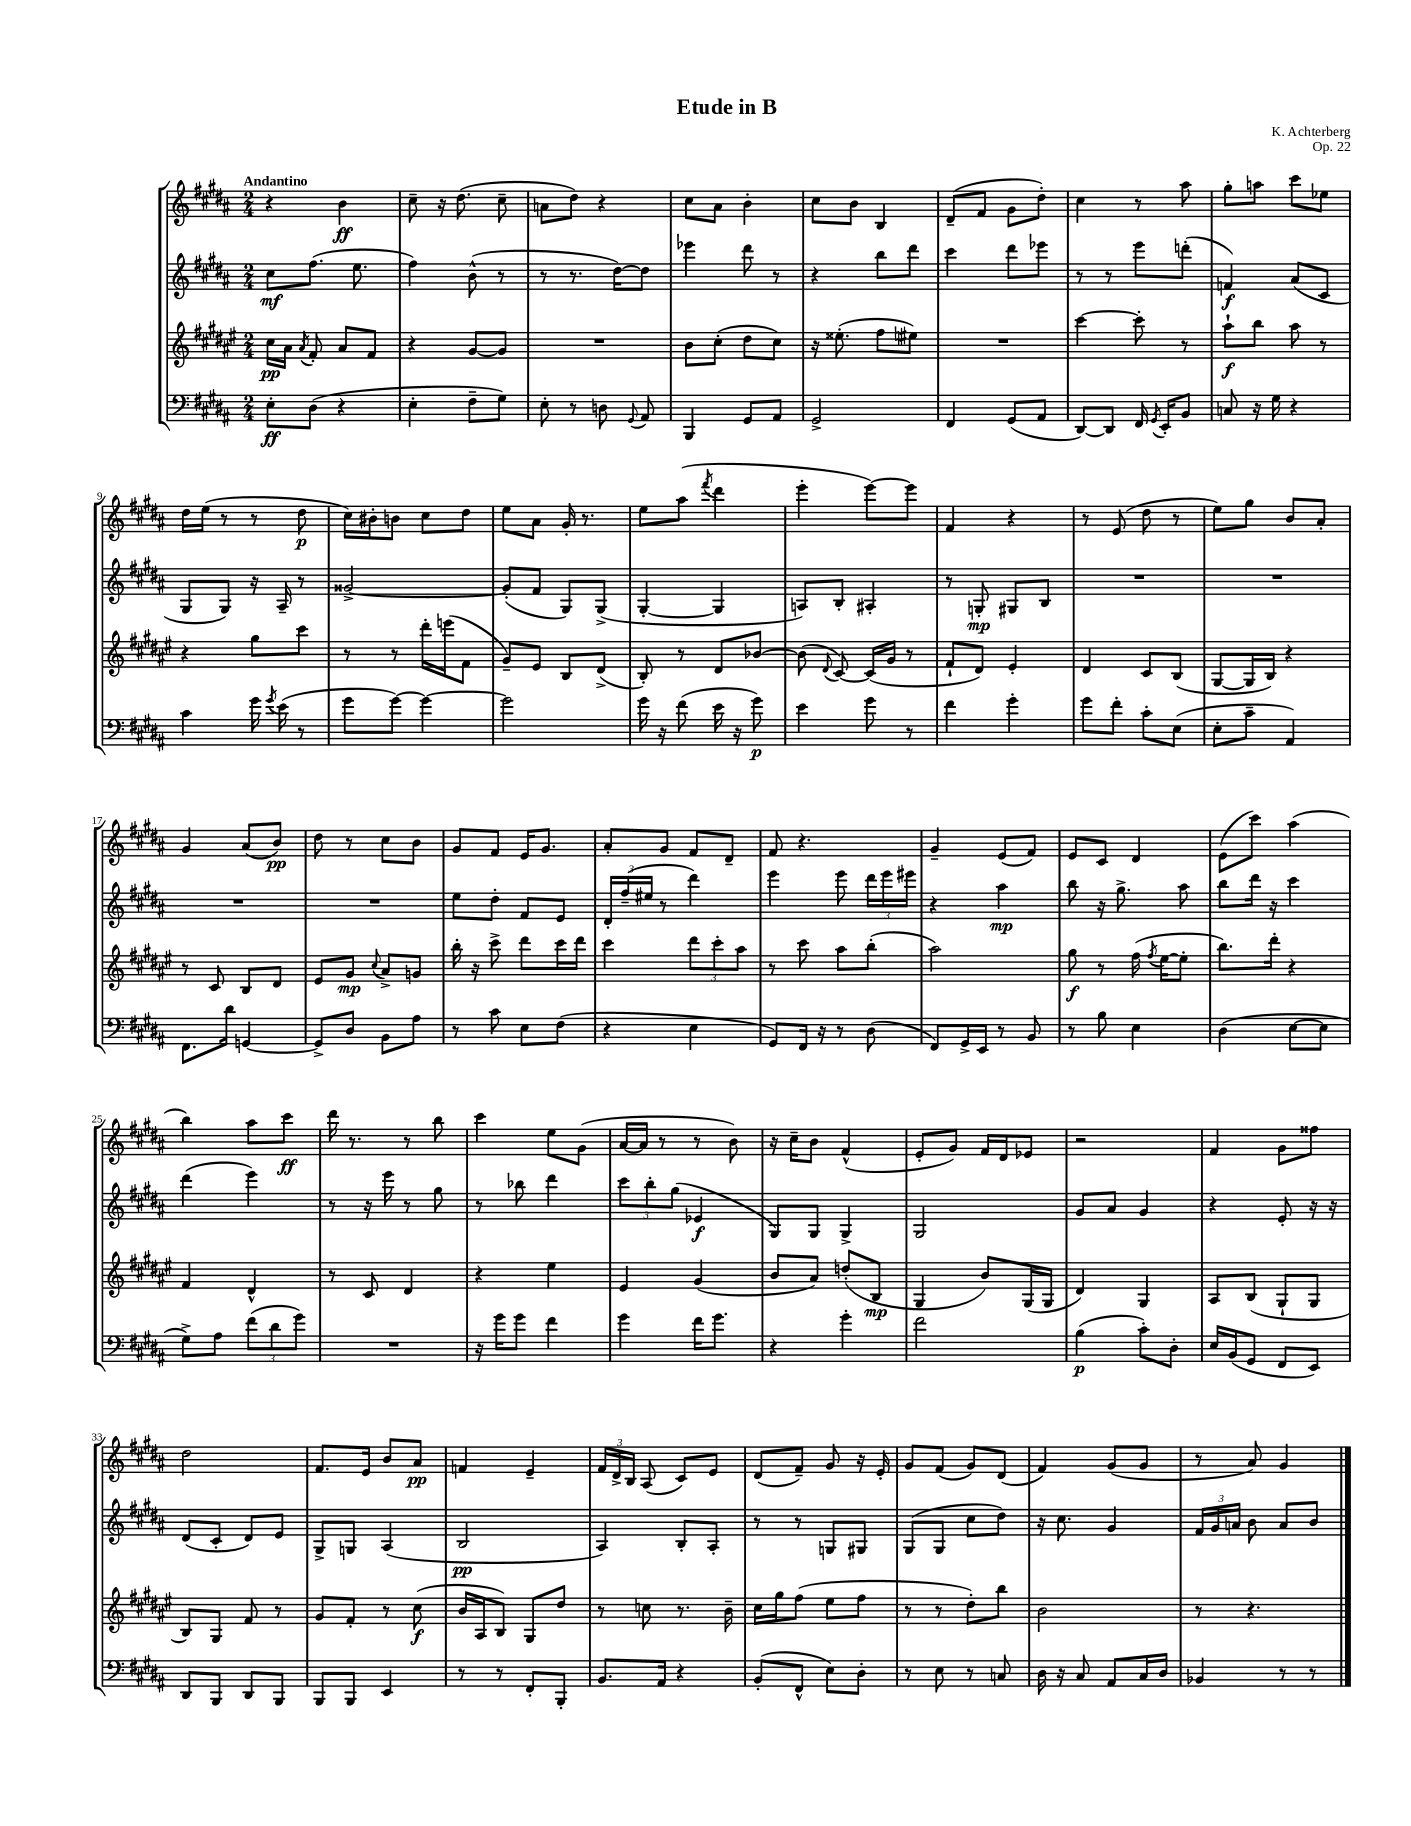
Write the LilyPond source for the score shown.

\header { title = "Etude in B" composer = "K. Achterberg" opus = "Op. 22" }
<<
\new StaffGroup <<
\new Staff = "s0" {
    \clef treble \key b \major \numericTimeSignature \time 2/4 \tempo "Andantino"
    \autoBeamOff r4 b'4\ff |
    cis''8-- r16 dis''8.( cis''8-- |
    a'8[ dis''8]) r4 |
    cis''8[ ais'8] b'4-. |
    cis''8[ b'8] b4 |
    dis'8[--( fis'8] gis'8[ dis''8]-.) |
    cis''4 r8 ais''8 |
    gis''8[-. a''8] cis'''8[ ees''8] |
    dis''16[ e''16]( r8 r8 dis''8\p |
    cis''16[) bis'16-. b'8] cis''8[ dis''8] |
    e''8[ ais'8] gis'16-. r8. |
    e''8[ ais''8]( \acciaccatura { fis'''8 } dis'''4 |
    e'''4-. e'''8[~) e'''8] |
    fis'4 r4 |
    r8 e'8( dis''8 r8 |
    e''8[) gis''8] b'8[ ais'8]-. |
    gis'4 ais'8[( b'8]\pp) |
    dis''8 r8 cis''8[ b'8] |
    gis'8[ fis'8] e'16[ gis'8.] |
    ais'8[-. gis'8] fis'8[ dis'8]-- |
    fis'8 r4. |
    gis'4-- e'8[( fis'8]) |
    e'8[ cis'8] dis'4 |
    e'8[( cis'''8]) ais''4( |
    b''4) ais''8[ cis'''8]\ff |
    dis'''16 r8. r8 b''8 |
    cis'''4 e''8[ gis'8]( |
    ais'16[~ ais'16] r8 r8 b'8) |
    r16 cis''16[-- b'8] fis'4-^( |
    e'8[-. gis'8]) fis'16[ dis'16 ees'8] |
    r2 |
    fis'4 gis'8[ fisis''8] |
    dis''2 |
    fis'8.[ e'16] b'8[ ais'8]\pp |
    f'4 e'4-- |
    \tuplet 3/2 { fis'16[ dis'16-> b16] } ais8( cis'8[) e'8] |
    dis'8[( fis'8]--) gis'8 r16 e'16-. |
    gis'8[ fis'8]( gis'8[) dis'8]( |
    fis'4) gis'8[( gis'8] |
    r8 ais'8) gis'4 \bar "|." |
}
\new Staff = "s1" {
    \clef treble \key b \major \numericTimeSignature \time 2/4
    \autoBeamOff cis''8[\mf fis''8.]( e''8. |
    fis''4) b'8-^( r8 |
    r8 r8. dis''16[~) dis''8] |
    ees'''4 dis'''8 r8 |
    r4 b''8[ dis'''8] |
    cis'''4 dis'''8[ ees'''8] |
    r8 r8 e'''8[ d'''8]-.( |
    f'4\f) ais'8[( cis'8] |
    gis8[ gis8]) r16 ais16-- r8 |
    gisis'2~-> |
    gisis'8[-.( fis'8] gis8[) gis8]->( |
    gis4~-. gis4 |
    a8[) b8]-. ais4-. |
    r8 g8-.\mp gis8[ b8] |
    R2 |
    R2 |
    R2 |
    R2 |
    e''8[ dis''8]-. fis'8[ e'8] |
    \tuplet 3/2 { dis'16[-. fis''16--( eis''16] } r8 dis'''4) |
    e'''4 e'''8 \tuplet 3/2 { dis'''16[ e'''16 eis'''16] } |
    r4 ais''4\mp |
    b''8 r16 gis''8.-> ais''8 |
    b''8[ dis'''16] r16 cis'''4 |
    dis'''4( e'''4) |
    r8 r16 e'''16 r8 gis''8 |
    r8 bes''8 dis'''4 |
    \tuplet 3/2 { cis'''8[ b''8-. gis''8]( } ees'4\f |
    gis8[) gis8] gis4-> |
    gis2 |
    gis'8[ ais'8] gis'4 |
    r4 e'8-. r16 r16 |
    dis'8[( cis'8]-. dis'8[) e'8] |
    gis8[-> g8] ais4( |
    b2\pp |
    ais4) b8[-. ais8]-. |
    r8 r8 g8[ gis8] |
    gis8[( gis8] cis''8[ dis''8]) |
    r16 cis''8. gis'4 |
    \tuplet 3/2 { fis'16[ gis'16 a'16] } b'8 a'8[ b'8] \bar "|." |
}
\new Staff = "s2" {
    \clef treble \key fis \major \numericTimeSignature \time 2/4
    \autoBeamOff cis''16[\pp ais'16] \acciaccatura { ais'8 } fis'8-. ais'8[ fis'8] |
    r4 gis'8[~ gis'8] |
    R2 |
    b'8[ cis''8]-.( dis''8[ cis''8]) |
    r16 eisis''8.-.( fis''8[ eis''8]) |
    R2 |
    cis'''4~ cis'''8-. r8 |
    ais''8[-!\f b''8] ais''8 r8 |
    r4 gis''8[ cis'''8] |
    r8 r8 dis'''16[-. e'''16( fis'8] |
    gis'8[--) eis'8] b8[ dis'8]->( |
    b8-.) r8 dis'8[ bes'8]~ |
    bes'8( \appoggiatura { dis'8 } cis'8~) cis'16[( gis'16] r8 |
    fis'8[-! dis'8]) eis'4-. |
    dis'4 cis'8[ b8]( |
    gis8[~ gis16 b16]) r4 |
    r8 cis'8 b8[ dis'8] |
    eis'8[ gis'8]\mp \appoggiatura { cis''8 } ais'8[-> g'8] |
    b''16-. r16 cis'''8-> dis'''8[ cis'''16 dis'''16] |
    cis'''4 \tuplet 3/2 { dis'''8[ cis'''8-. ais''8] } |
    r8 cis'''8 ais''8[ b''8]-.( |
    ais''2) |
    gis''8\f r8 fis''16( \acciaccatura { fis''8 } eis''16[~ eis''8]-. |
    b''8.[) dis'''16]-. r4 |
    fis'4 dis'4-^ |
    r8 cis'8 dis'4 |
    r4 eis''4 |
    eis'4 gis'4( |
    b'8[ ais'8]) d''8[-.( b8]\mp |
    gis4 b'8[) gis16( gis16] |
    dis'4) gis4 |
    ais8[ b8]( gis8[-! gis8] |
    b8[) gis8] fis'8 r8 |
    gis'8[ fis'8]-. r8 cis''8\f( |
    b'16[ ais16 b8]) gis8[ dis''8] |
    r8 c''8 r8. b'16-- |
    cis''16[ gis''16 fis''8]( eis''8[ fis''8] |
    r8 r8 dis''8[-.) b''8] |
    b'2 |
    r8 r4. \bar "|." |
}
\new Staff = "s3" {
    \clef bass \key b \major \numericTimeSignature \time 2/4
    \autoBeamOff e8[-.\ff dis8]( r4 |
    e4-. fis8[-- gis8]) |
    e8-. r8 d8 \appoggiatura { gis,8 } ais,8 |
    b,,4 gis,8[ ais,8] |
    gis,2-> |
    fis,4 gis,8[( ais,8] |
    dis,8[~) dis,8] fis,16 \acciaccatura { gis,8 } e,16[-. b,8] |
    c8 r16 gis16 r4 |
    cis'4 gis'16 \acciaccatura { gis'8 } e'16( r8 |
    gis'8[ gis'8]~) gis'4~ |
    gis'2 |
    gis'16 r16 fis'8( e'16 r16 gis'8\p) |
    e'4 gis'8 r8 |
    fis'4 gis'4-. |
    gis'8[ fis'8]-. cis'8[-. e8]( |
    e8[-. cis'8]-- ais,4) |
    fis,8.[ dis'16] g,4~ |
    g,8[-> dis8] b,8[ ais8] |
    r8 cis'8 e8[ fis8]( |
    r4 e4 |
    gis,8[) fis,16] r16 r8 dis8( |
    fis,8[) gis,16-> e,16] r8 b,8 |
    r8 b8 e4 |
    dis4( e8[~ e8] |
    gis8[->) ais8] \tuplet 3/2 { fis'8[( dis'8 gis'8]) } |
    R2 |
    r16 gis'16[ gis'8] fis'4 |
    gis'4 fis'16[ gis'8.] |
    r4 gis'4-. |
    fis'2 |
    b4\p( cis'8[-.) dis8]-. |
    e16[ b,16( gis,8] fis,8[ e,8]) |
    dis,8[ b,,8] dis,8[ b,,8] |
    b,,8[ b,,8] e,4 |
    r8 r8 fis,8[-. b,,8]-. |
    b,8.[ ais,16] r4 |
    b,8[-.( fis,8]-^ e8[) dis8]-. |
    r8 e8 r8 c8 |
    dis16 r16 cis8 ais,8[ cis16 dis16] |
    bes,4 r8 r8 \bar "|." |
}
>>
>>
